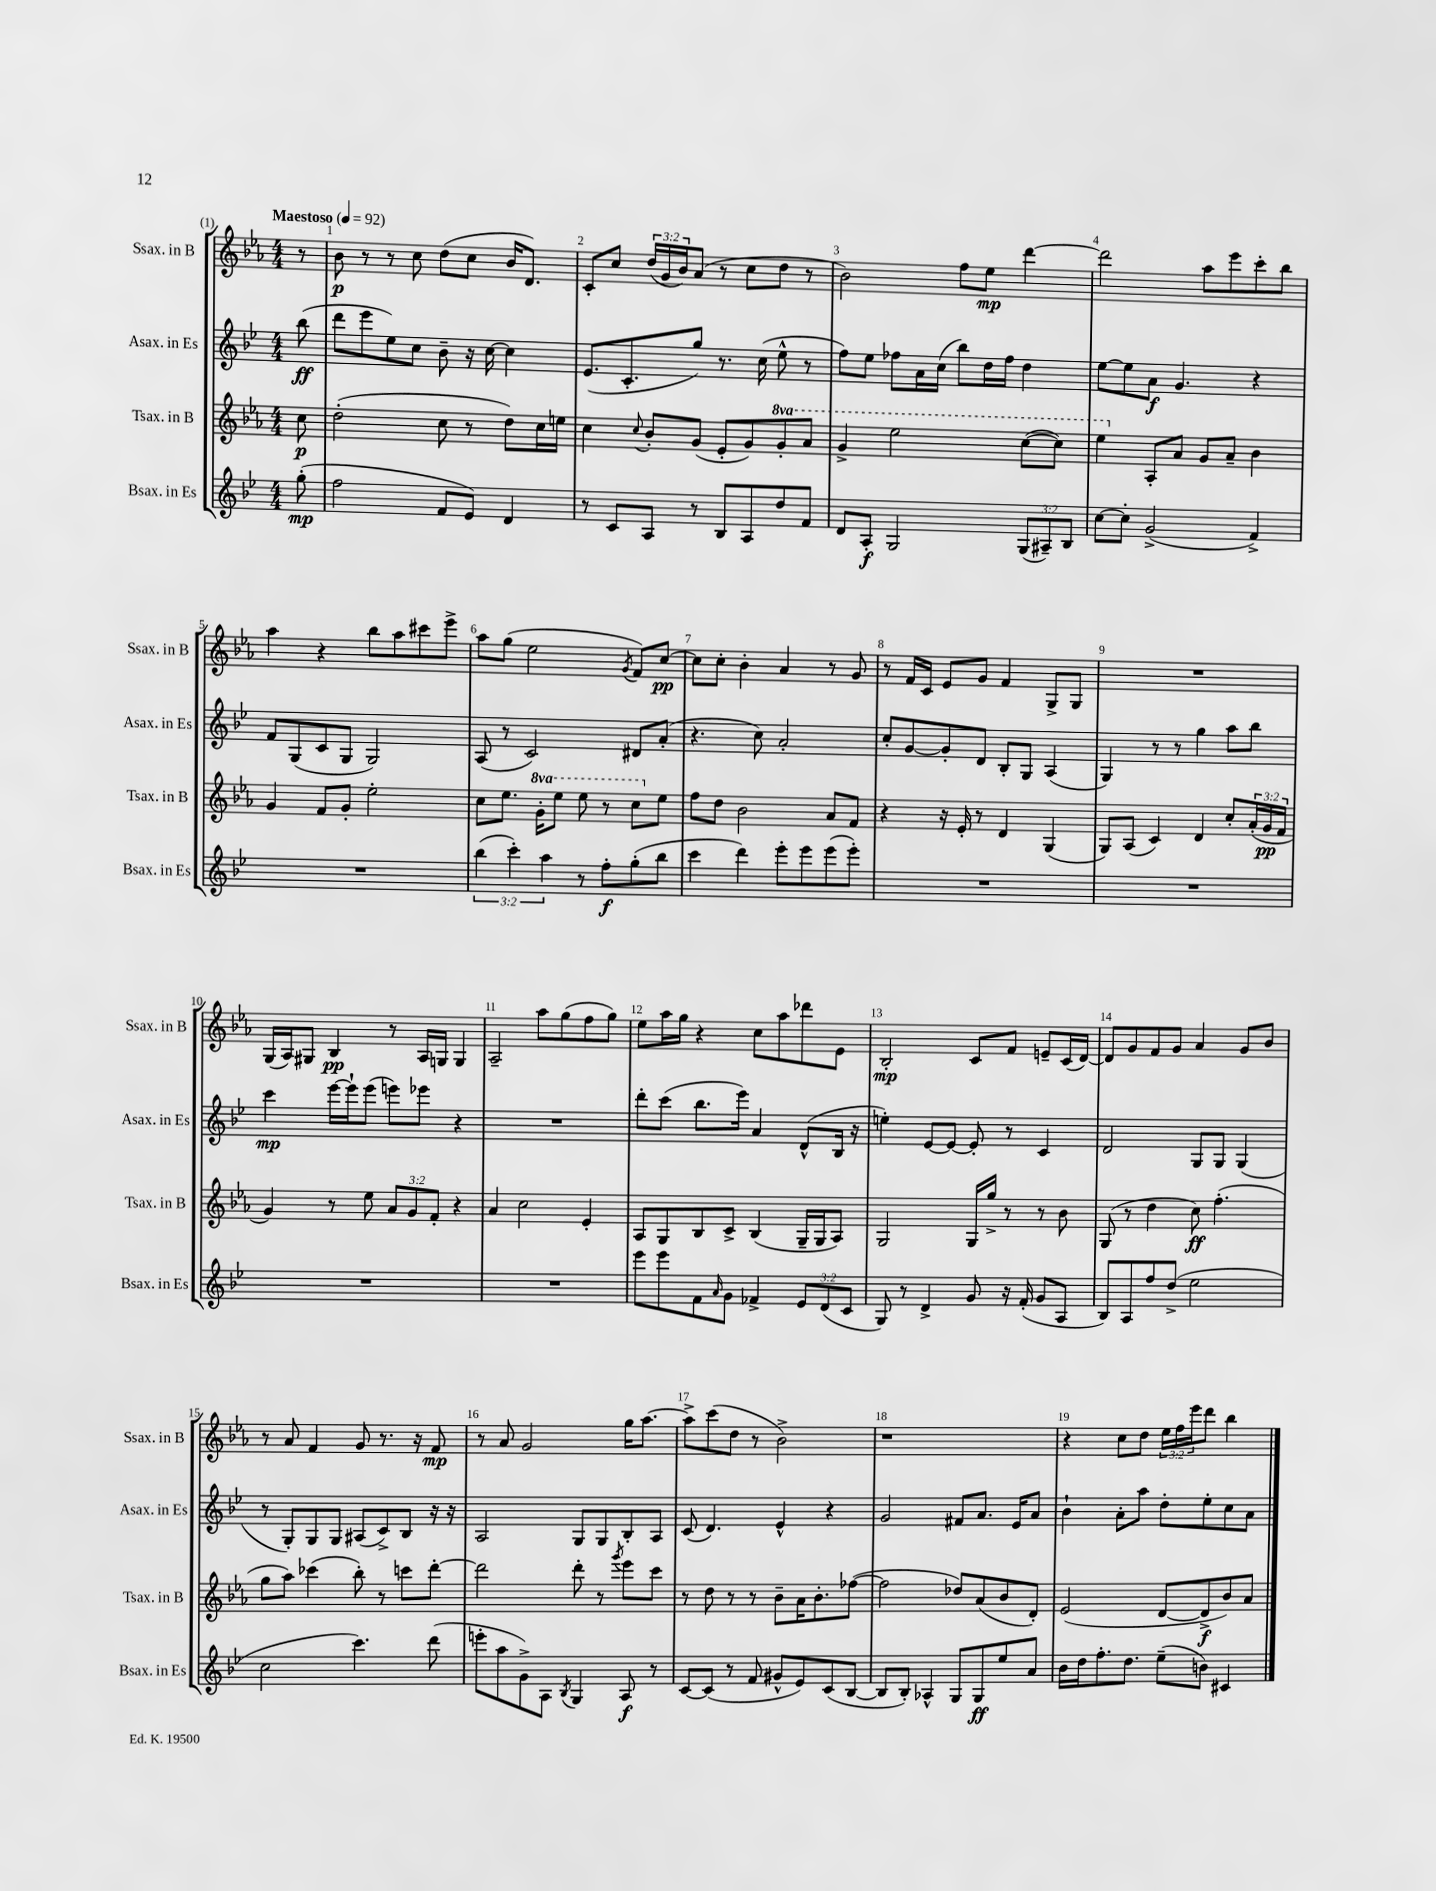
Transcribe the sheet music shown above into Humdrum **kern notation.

**kern	**kern	**kern	**kern
*staff4	*staff3	*staff2	*staff1
*clefG2	*clefG2	*clefG2	*clefG2
*k[b-e-]	*k[b-e-a-]	*k[b-e-]	*k[b-e-a-]
*M4/4	*M4/4	*M4/4	*M4/4
*MM92	*MM92	*MM92	*MM92
(8gg'	8cc	(8bb-	8r
=	=	=	=
2ff	(2dd'	8ddd	8b-
.	.	8eee-	8r
.	.	8ee-)	8r
.	.	8cc	8cc
8f	8cc	8b-~	(8dd
8e-)	8r	16r	8cc
.	.	[16cc	.
4d	8dd)	4cc]	16b-
.	.	.	8.d)
.	16cc	.	.
.	16ee	.	.
=	=	=	=
8r	4cc	(8.e-	8c'
8c	.	.	8cc
.	.	8.c'	.
.	8qqcc	.	.
8A	8b-'	.	(24dd
.	.	.	24g
.	.	.	24b-)
8r	(8g	8gg)	(8a-
8B-	8e-'	8.r	8r
8A	8g)	.	8cc
.	.	(16cc	.
8dd	8gg'	8ee-^^	8dd
8f	8aa-	8r	8r
=	=	=	=
8d	4gg^	8ff)	2b-)
8A'	.	8ee-	.
2G	2eee-	8ff-	.
.	.	16a	.
.	.	(16cc	.
.	.	8bb-)	8ff
.	.	16dd	8ee-
.	.	16ff-	.
(12G	([8ccc	4dd	[4ddd
12A#~)	.	.	.
.	8ccc])	.	.
12B-	.	.	.
=	=	=	=
[8cc	4eee-	[8ee-	2ddd]
8cc']	.	8ee-]	.
(2g^	8A-'	8a	.
.	8a-	4.g	.
.	8g	.	8aa-
.	8a-~	.	8eee-
4f^)	4b-	4r	8ccc'
.	.	.	8bb-
=	=	=	=
1r	4g	8f	4aa-
.	.	(8G	.
.	8f	8c	4r
.	8g'	8G	.
.	2ee-'	2G)	8bb-
.	.	.	8aa-
.	.	.	8ccc#
.	.	.	8eee-^
=	=	=	=
(6bb-	8cc	(8A	8aa-
.	8.ee-	8r	(8gg
6ccc')	.	.	.
.	.	2c)	2ee-
.	16gg'	.	.
6aa	.	.	.
.	8eee-	.	.
8r	8eee-	.	.
8ff'	8r	.	.
.	.	.	8qg
(8gg'	8ccc	8d#	8f)
8bb-	8ee-	(8a'	[8cc
=	=	=	=
4ccc	8ff	4.r	8cc]
.	8dd	.	8cc'
4ddd)	2b-	.	4b-'
.	.	8cc)	.
8eee-'	.	2a'	4a-
8eee-	.	.	.
(8eee-	8a-	.	8r
8eee-')	8f	.	8g
=	=	=	=
1r	4r	8cc'	8r
.	.	[8g	16f
.	.	.	16c
.	16r	8g']	8e-
.	16e-'	.	.
.	8r	8d	8g
.	4d	8B-'	4f
.	.	8G	.
.	(4G	(4A	8G^
.	.	.	8G
=	=	=	=
1r	8G)	4G)	1r
.	(8A-	.	.
.	4c)	8r	.
.	.	8r	.
.	4d	4gg	.
.	8cc'	8aa	.
.	(24a-'	8bb-	.
.	24g	.	.
.	24f	.	.
=	=	=	=
1r	4g)	4ccc	(16G
.	.	.	16A-)
.	.	.	8G#
.	8r	[16eee-	4B-
.	.	16eee-`]	.
.	8ee-	(8eee-	.
.	12a-	8eee)	8r
.	12g	.	.
.	.	8eee-	16A-
.	12f'	.	.
.	.	.	16G
.	4r	4r	4G
=	=	=	=
1r	4a-	1r	2A-~
.	2cc	.	.
.	.	.	8aa-
.	.	.	(8gg
.	4e-'	.	8ff
.	.	.	8gg)
=	=	=	=
8eee-	8A-	8ddd'	8ee-
8eee-	8G	(8ccc	16aa-
.	.	.	16gg
8f	8B-	8.bb-	4r
16qqa	.	.	.
8g	8c^	.	.
.	.	16eee-)	.
4f-^	(4B-	4a	8cc
.	.	.	8aa-
12e-	16G~	(8d^^	8ddd-
.	16G	.	.
(12d	.	.	.
.	8A-)	16B-	8e-
12c	.	.	.
.	.	16r	.
=	=	=	=
8G)	2G	4ee')	2B-'
8r	.	.	.
4d^	.	[8e-	.
.	.	8e-_	.
8g	16G	8e-']	8c
.	16gg^	.	.
16r	8r	8r	8f
(16f'	.	.	.
8g	8r	4c	8e~
8A	8b-	.	(16c
.	.	.	[16d)
=	=	=	=
8B-)	(8G	2d	8d]
8A	8r	.	8g
8ff	4dd	.	8f
(8dd^	.	.	8g
2ee-	8cc)	8G	4a-
.	(4.ff'	8G	.
.	.	(4G	8g
.	.	.	8b-
=	=	=	=
2cc	8gg	8r	8r
.	8aa-)	8G')	8a-
.	(4ccc-	8G	4f
.	.	8G	.
4.ccc)	8bb-')	(8A#	8g
.	8r	8c^)	8.r
.	8ccc	8B-	.
.	.	.	16r
(8ddd	[8ddd'	16r	8f
.	.	16r	.
=	=	=	=
8eee'	2ddd]	2A	8r
8aa	.	.	8a-
8g^)	.	.	2g
8A	.	.	.
8qB-	.	.	.
4G	8ddd'	8G	.
.	8r	8G	.
.	8qggg	.	.
8A	8eee-	8B-'	16gg
.	.	.	[8.aa-
8r	8ccc	8A	.
=	=	=	=
[8c	8r	(8c	8aa-^]
(8c]	8dd	4.d)	(8ccc
8r	8r	.	8dd
8f	8r	.	8r
8g#^^	8b-~	4e-^^	2b-^)
8e-)	16a-	.	.
.	8.b-'	.	.
(8c	.	4r	.
[8B-	([8ff-	.	.
=	=	=	=
8B-]	2ff-]	2g	1r
8B-')	.	.	.
4A-^^	.	.	.
8G	8dd-)	8f#	.
8G	(8a-	8.a	.
8ee-	8b-	.	.
.	.	16e-	.
8a	8d')	8a	.
=	=	=	=
16b-	(2e-	4b-`	4r
16dd	.	.	.
8.ff'	.	.	.
.	.	8a'	8cc
8.dd	.	.	.
.	.	8aa	8dd
(8ee-~	[8d	8dd'	24ee-
.	.	.	24ff
.	.	.	24eee-
8b)	8d^]	8ee-'	8ddd
4c#	8b-)	8cc	4bb-
.	8a-	8a	.
==	==	==	==
*-	*-	*-	*-
